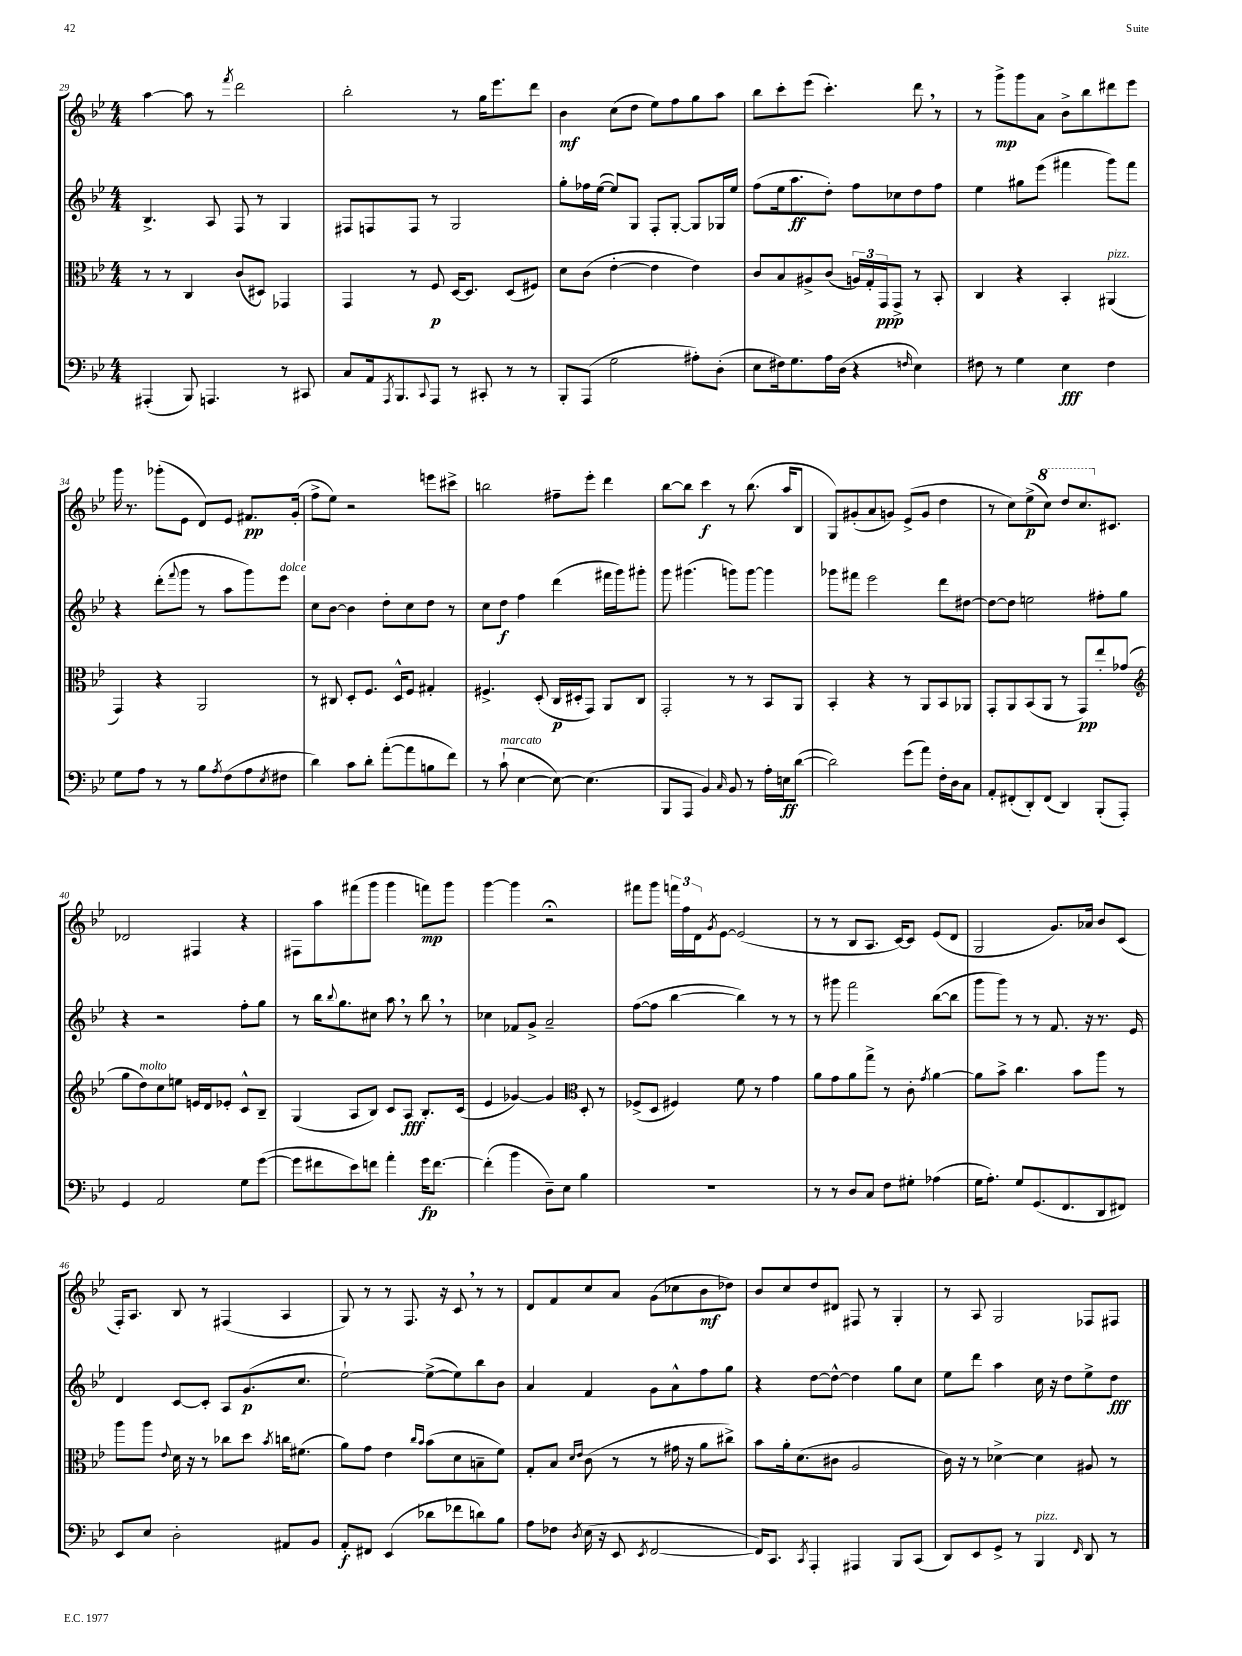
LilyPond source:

<<
\new StaffGroup <<
\new Staff = "s0" {
    \clef treble \key bes \major \numericTimeSignature \time 4/4
    a''4~ a''8 r8 \acciaccatura { f'''8 } d'''2 |
    bes''2-. r8 g''16 ees'''8. d'''8 |
    bes'4\mf c''8( d''8 ees''8) f''8 g''8 a''8 |
    bes''8 c'''8-. ees'''8( c'''4.-.) d'''8 \breathe r8 |
    r8 g'''8->\mp g'''8 a'8 bes'8-> bes''8 dis'''8 ees'''8 |
    g'''16 r8. ges'''8-.( ees'8 d'8) ees'8 fis'8.\pp g'16-.( |
    f''8-> ees''8) r2 e'''8 cis'''8-> |
    b''2 fis''8-- ees'''8-. d'''4 |
    bes''8~ bes''8 c'''4\f r8 bes''8.( a''16 bes8 |
    g8) gis'8-.( a'8 g'8) ees'8->( g'8 d''4 |
    r8 c''8) ees''8->\p( \ottava #1 c'''8) d'''8 c'''8. \ottava #0 cis'8. |
    des'2 fis4 r4 |
    fis8 a''8 fis'''8( g'''8 g'''4 f'''8\mp) g'''8 |
    g'''4~ g'''4 r2\fermata |
    fis'''8 g'''8 \tuplet 3/2 { f'''16 f''16 d'16 } \acciaccatura { g'8 } ees'8~ ees'2( |
    r8 r8 bes8 a8. c'16~) c'8 ees'8( d'8 |
    g2 g'8.) aes'16 bes'8 c'8( |
    f16-.) a8. bes8 r8 fis4( a4 |
    g8) r8 r8 f8. r16 c'8 \breathe r8 r8 |
    d'8 f'8 c''8 a'8 g'8( ces''8 bes'8\mf des''8) |
    bes'8 c''8 d''8 dis'8 fis8 r8 g4-. |
    r8 a8 g2 fes8 fis8 \bar "|." |
}
\new Staff = "s1" {
    \clef treble \key bes \major \numericTimeSignature \time 4/4
    bes4.-> a8 f8 r8 g4 |
    fis8 f8 f8 r8 g2 |
    g''8-. fes''16 ees''16~( ees''8) g8 f8-. g8~-. g8 ges16 ees''16 |
    f''8( ees''16 a''8.\ff d''8-.) f''8 ces''8 d''8 f''8 |
    ees''4 gis''8 ees'''8( fis'''4 g'''8) fis'''8 |
    r4 d'''8-.( \appoggiatura { f'''8 } g'''8 r8 a''8 g'''8) ees'''8^\markup { \italic "dolce" } |
    c''8 bes'8~ bes'4 d''8-. c''8 d''8 r8 |
    c''8 d''8\f f''4 d'''4( fis'''16 g'''16) gis'''8-. |
    g'''8 gis'''4.( g'''8) g'''8~ g'''4 |
    ges'''8 fis'''8 ees'''2 d'''8 dis''8~ |
    dis''8~ dis''8 e''2 fis''8-. g''8 |
    r4 r2 f''8-. g''8 |
    r8 bes''16 \appoggiatura { bes''8 } g''8. cis''8 a''8 \breathe r8 bes''8 \breathe r8 |
    ces''4 fes'8 g'8-> a'2-- |
    f''8~( f''8 bes''4~ bes''4) r8 r8 |
    r8 gis'''8 f'''2 bes''8~( bes''8 |
    g'''8 g'''8) r8 r8 f'8. r16 r8. ees'16 |
    d'4 c'8~ c'8-. a8 g'8.\p( c''8. |
    ees''2~-!) ees''8~->( ees''8) bes''8 bes'8 |
    a'4 f'4 g'8 a'8-^ f''8 g''8 |
    r4 d''8~ d''8~-^ d''4 g''8 c''8 |
    ees''8 d'''8 a''4 c''16 r16 d''8 ees''8-> d''8\fff \bar "|." |
}
\new Staff = "s2" {
    \clef alto \key bes \major \numericTimeSignature \time 4/4
    r8 r8 c4 c'8( dis8) ges,4 |
    g,4 r8 f8\p d16~ d8. d8( fis8) |
    d'8 c'8( ees'4~-. ees'4 ees'4) |
    c'8 bes8 ais8-> c'8( \tuplet 3/2 { a16) g16-. g,16\ppp } g,8-> r8 bes,8-. |
    c4 r4 bes,4-. ais,4^\markup { \italic "pizz." }( |
    g,4) r4 a,2 |
    r8 cis8 d8-. f8. d16-^ f8 gis4-. |
    fis4.-> d8-.( c16\p dis16-. g,8) a,8 c8 |
    g,2-. r8 r8 bes,8 a,8 |
    bes,4-. r4 r8 a,8 bes,8 aes,8 |
    g,8-. a,8 bes,8( a,8 r8 g,8\pp) ees''8-. ges'8( |
    \clef treble g''8 d''8^\markup { \italic "molto" }) c''8 e''8 e'16 d'16 ees'8-. c'8-^ bes8-- |
    g4( a8 bes8) c'8 a8\fff bes8.-. c'16( |
    ees'4 ges'4~) ges'4 \clef alto d8-. r8 |
    fes8->( d8 fis4) f'8 r8 g'4 |
    a'8 g'8 a'8 g''8-> r8 c'8-. \acciaccatura { g'8 } a'4~ |
    a'8 bes'8-> c''4. bes'8 a''8 r8 |
    a''8 a''8 \appoggiatura { ees'8 } d'16 r16 r8 ces''8 d''8 \acciaccatura { bes'8 } c''16 fis'8.( |
    a'8) g'8 ees'4 \grace { c''16 bes'16 } bes'8( d'8 b8-- f'8) |
    g8-. bes8 \grace { d'16 ees'16 } c'8( r8 r8 gis'16 r16 a'8 cis''8->) |
    bes'8 a'16-. d'8.( cis'8 a2 |
    c'16) r16 r8 des'4~-> des'4 ais8 r8 \bar "|." |
}
\new Staff = "s3" {
    \clef bass \key bes \major \numericTimeSignature \time 4/4
    ais,,4-.( bes,,8) a,,4. r8 cis,8 |
    c8 a,16 \acciaccatura { a,,8 } bes,,8. \appoggiatura { c,8 } a,,8 r8 cis,8-. r8 r8 |
    bes,,8-. a,,8( g2 ais8-.) d8-.( |
    ees8 fis16) g8. a16 d16( r4 \grace { f16 } ees4) |
    fis8 r8 g4 ees4\fff fis4 |
    g8 a8 r8 r8 bes8 \acciaccatura { a8 } f8( a8 \acciaccatura { ees8 } fis8 |
    d'4) c'8 d'8-. a'8~-.( a'8 b8 f'8) |
    r8 c'8-!^\markup { \italic "marcato" }( ees4~ ees8~) ees4.( |
    bes,,8 a,,8 bes,4) \grace { c16 } bes,8 r8 a16-. e16\ff d'8~( |
    d'2) g'8( a'8) f16-. d16 c8 |
    a,8-. fis,8-.( d,8-.) fis,8( d,4) bes,,8-.( a,,8-.) |
    g,4 a,2 g8 g'8~( |
    g'8 fis'8 ees'8) f'8 a'4-. g'16\fp f'8.~ |
    f'4-.( bes'4 d8--) ees8 bes4 |
    R1 |
    r8 r8 d8 c8 f8 gis8-. aes4( |
    g16 a8.-.) g8 g,8.( f,8. d,8 fis,8) |
    ees,8 ees8 d2-. ais,8 bes,8 |
    a,8-.\f fis,8 ees,4( des'8 fes'8 d'8) bes8 |
    a8 fes8 \acciaccatura { d8 } ees16( r16 ees,8 \acciaccatura { ees,8 } f,2~ |
    f,16) c,8. \acciaccatura { c,8 } a,,4-. ais,,4 bes,,8 c,8( |
    d,8) ees,8 g,8-> r8 bes,,4^\markup { \italic "pizz." } \grace { f,16 } d,8 r8 \bar "|." |
}
>>
>>
\layout { \context { \Score currentBarNumber = #29 } }
